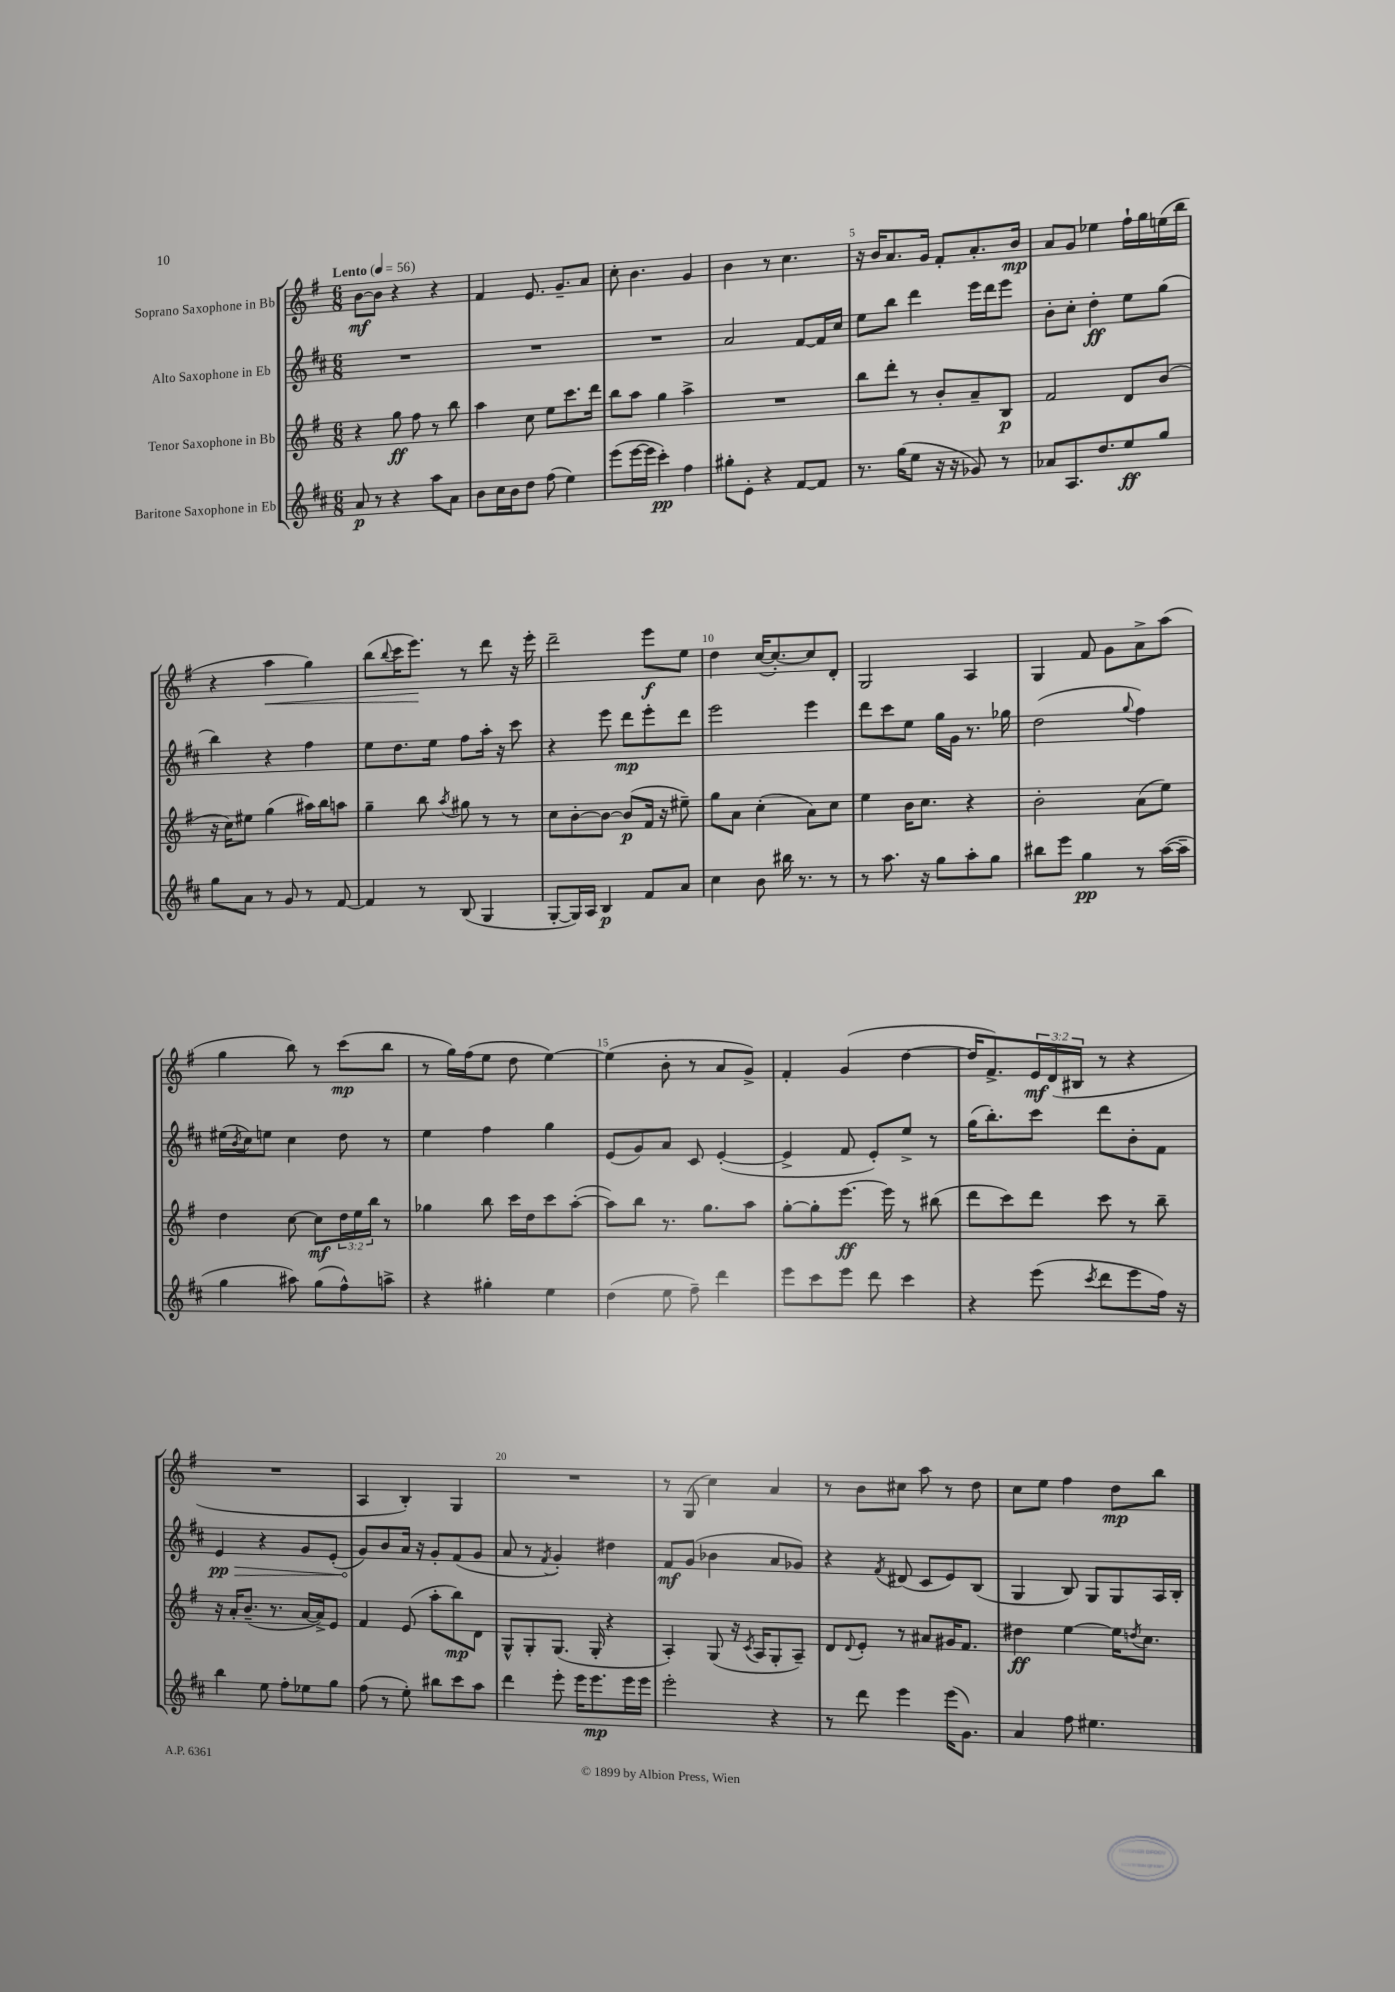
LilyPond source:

<<
\new StaffGroup <<
\new Staff = "s0" \with { instrumentName = "Soprano Saxophone in Bb" } {
    \clef treble \key g \major \numericTimeSignature \time 6/8 \override Staff.TupletNumber.text = #tuplet-number::calc-fraction-text \tempo "Lento" 4 = 56
    b'8~\mf b'8 r4 r4 |
    fis'4 e'8. g'8.-- a'8 |
    c''8-. b'4. g'4 |
    b'4 r8 c''4. |
    r16 b'16 a'8. g'16 fis'8-. a'8.-. b'16\mp |
    a'8 g'8 ees''4 fis''16-! g''16 e''16( b''16 |
    r4 a''4\< g''4) |
    b''8( \appoggiatura { b''8 } c'''16 e'''8.\!) r8 d'''8 r16 e'''16-. |
    d'''2-- e'''8\f e''8 |
    d''4 c''16~( c''8.~-.) c''8 d'8-. |
    g2 a4 |
    g4 fis'8 g'8 a'8-> a''8( |
    g''4 b''8) r8 c'''8\mp( b''8 |
    r8 g''16) fis''16( e''8 d''8 e''4~) |
    e''4( b'8-. r8 a'8 g'8->) |
    fis'4-. g'4( d''4~ |
    d''16 fis'8.->) \tuplet 3/2 { e'16\mf d'16( bis16 } r8 r4 |
    R2. |
    a4 b4-.) g4 |
    R2. |
    r8 g8( c''4) a'4 |
    r8 b'8 cis''8 a''8 r8 d''8 |
    c''8 e''8 fis''4 d''8\mp b''8 \bar "|." |
}
\new Staff = "s1" \with { instrumentName = "Alto Saxophone in Eb" } {
    \clef treble \key d \major \numericTimeSignature \time 6/8
    R2. |
    R2. |
    R2. |
    a'2 fis'8~ fis'16 cis''16 |
    e''8 b''8 d'''4 e'''16 d'''16 e'''8 |
    b'8-. cis''8-. d''4-.\ff e''8 g''8( |
    b''4) r4 fis''4 |
    e''8 d''8. e''16 fis''8 a''16-. r16 cis'''8 |
    r4 e'''8 d'''8\mp e'''8-. d'''8 |
    e'''2 e'''4 |
    d'''8 cis'''8 e''8 g''16 g'16 r8. ges''16 |
    d''2( \appoggiatura { g''8 } fis''4) |
    eis''16( \acciaccatura { b'8 } cis''16) e''8 cis''4 d''8 r8 |
    e''4 fis''4 g''4 |
    e'8( g'8) a'8 cis'8 e'4~-.( |
    e'4-> fis'8 e'8-.) e''8-> r8 |
    g''16( b''8.-.) cis'''8 d'''8 b'8-. fis'8 |
    \once \override Hairpin.circled-tip = ##t e'4\pp\> r4 g'8 e'8-.( |
    g'8\!) b'8 a'16 r16 g'8-. fis'8( g'8 |
    a'8 r8 \acciaccatura { fis'8 } g'4-.) dis''4 |
    fis'8\mf g'8( bes'4 a'8 ges'8) |
    r4 \acciaccatura { fis'8 } dis'8( cis'8 e'8) b8( |
    g4 b8) g8 g8 a16 b16-. \bar "|." |
}
\new Staff = "s2" \with { instrumentName = "Tenor Saxophone in Bb" } {
    \clef treble \key g \major \numericTimeSignature \time 6/8 \override Staff.TupletNumber.text = #tuplet-number::calc-fraction-text
    r4 g''8\ff fis''8 r8 b''8 |
    a''4 c''8 e''8 c'''8. d'''16 |
    b''8 a''8 g''4 a''4-> |
    R2. |
    b''8 d'''8-. r8 b'8-. a'8-- b8\p |
    fis'2 d'8 b'8( |
    r16 c''16) eis''8 g''4( ais''16) b''16 a''8 |
    g''4-- b''8 \acciaccatura { a''8 } gis''8 r8 r8 |
    c''8 b'8~-. b'8~ b'8\p( fis'16 r16 eis''8--) |
    g''8 a'8 c''4-.( a'8) c''8 |
    e''4 b'16 c''8. r4 |
    b'2-. a'8( e''8) |
    d''4 c''8~ c''8\mf \tuplet 3/2 { d''16 e''16 b''16 } r8 |
    ges''4 b''8 c'''16 d''16 c'''8 a''8~-.( |
    a''8) b''8 r8. g''8. a''8 |
    g''8~-. g''8-. e'''8.~\ff e'''16 r8 bis''8( |
    d'''8 c'''8) d'''8 c'''8 r8 b''8-- |
    r16 a'16-. b'8.--( r8. a'16~ a'16->) e'8 |
    fis'4 e'8( a''8-. b''8\mp) d'8 |
    g8-^ g8-. g8.( g16-. r4 |
    a4-.) g8( r16 \acciaccatura { c'8 } a16 g8-. a8--) |
    d'8 \appoggiatura { d'8 } e'8-. r8 ais'8 gis'16 fis'8. |
    dis''4\ff e''4~ e''16 \acciaccatura { d''8 } c''8. \bar "|." |
}
\new Staff = "s3" \with { instrumentName = "Baritone Saxophone in Eb" } {
    \clef treble \key d \major \numericTimeSignature \time 6/8
    a'8\p r8 r4 a''8 a'8 |
    b'8 cis''16 b'16 d''8 fis''8( e''4) |
    e'''8( e'''16~ e'''16 cis'''4-.\pp) fis''4 |
    gis''8-. e'8-. r4 fis'8~ fis'8 |
    r8. g''16( e''8 r16 r16 ges'8) r8 |
    aes'8 a8. d''8. e''8\ff g''8 |
    g''8 a'8 r8 g'8 r8 fis'8~ |
    fis'4 r8 b8( g4 |
    g8~-. g16) a16 b4\p fis'8 a'8 |
    cis''4 b'8 bis''16 r8. r8 |
    r8 a''8. r16 g''8 a''8-. g''8 |
    bis''8 e'''8 g''4\pp r8 a''16~( a''16-- |
    g''4 ais''8) g''8( fis''8-^) a''8-> |
    r4 gis''4-. e''4 |
    d''4( e''8 fis''8--) d'''4 |
    e'''8 cis'''8 e'''8 d'''8 cis'''4 |
    r4 e'''8( \acciaccatura { cis'''8 } d'''8 e'''8 fis''16) r16 |
    b''4 e''8 fis''8-. ees''8 g''8 |
    fis''8( r8 e''8-.) bis''8 cis'''8 a''8 |
    d'''4 e'''8-. e'''16 e'''8.\mp e'''16 e'''16 |
    e'''2-. r4 |
    r8 d'''8 e'''4 e'''16( g'8.) |
    a'4 fis''8 eis''4. \bar "|." |
}
>>
>>
\layout { \context { \Score \override BarNumber.break-visibility = ##(#f #t #t) barNumberVisibility = #(every-nth-bar-number-visible 5) } }
